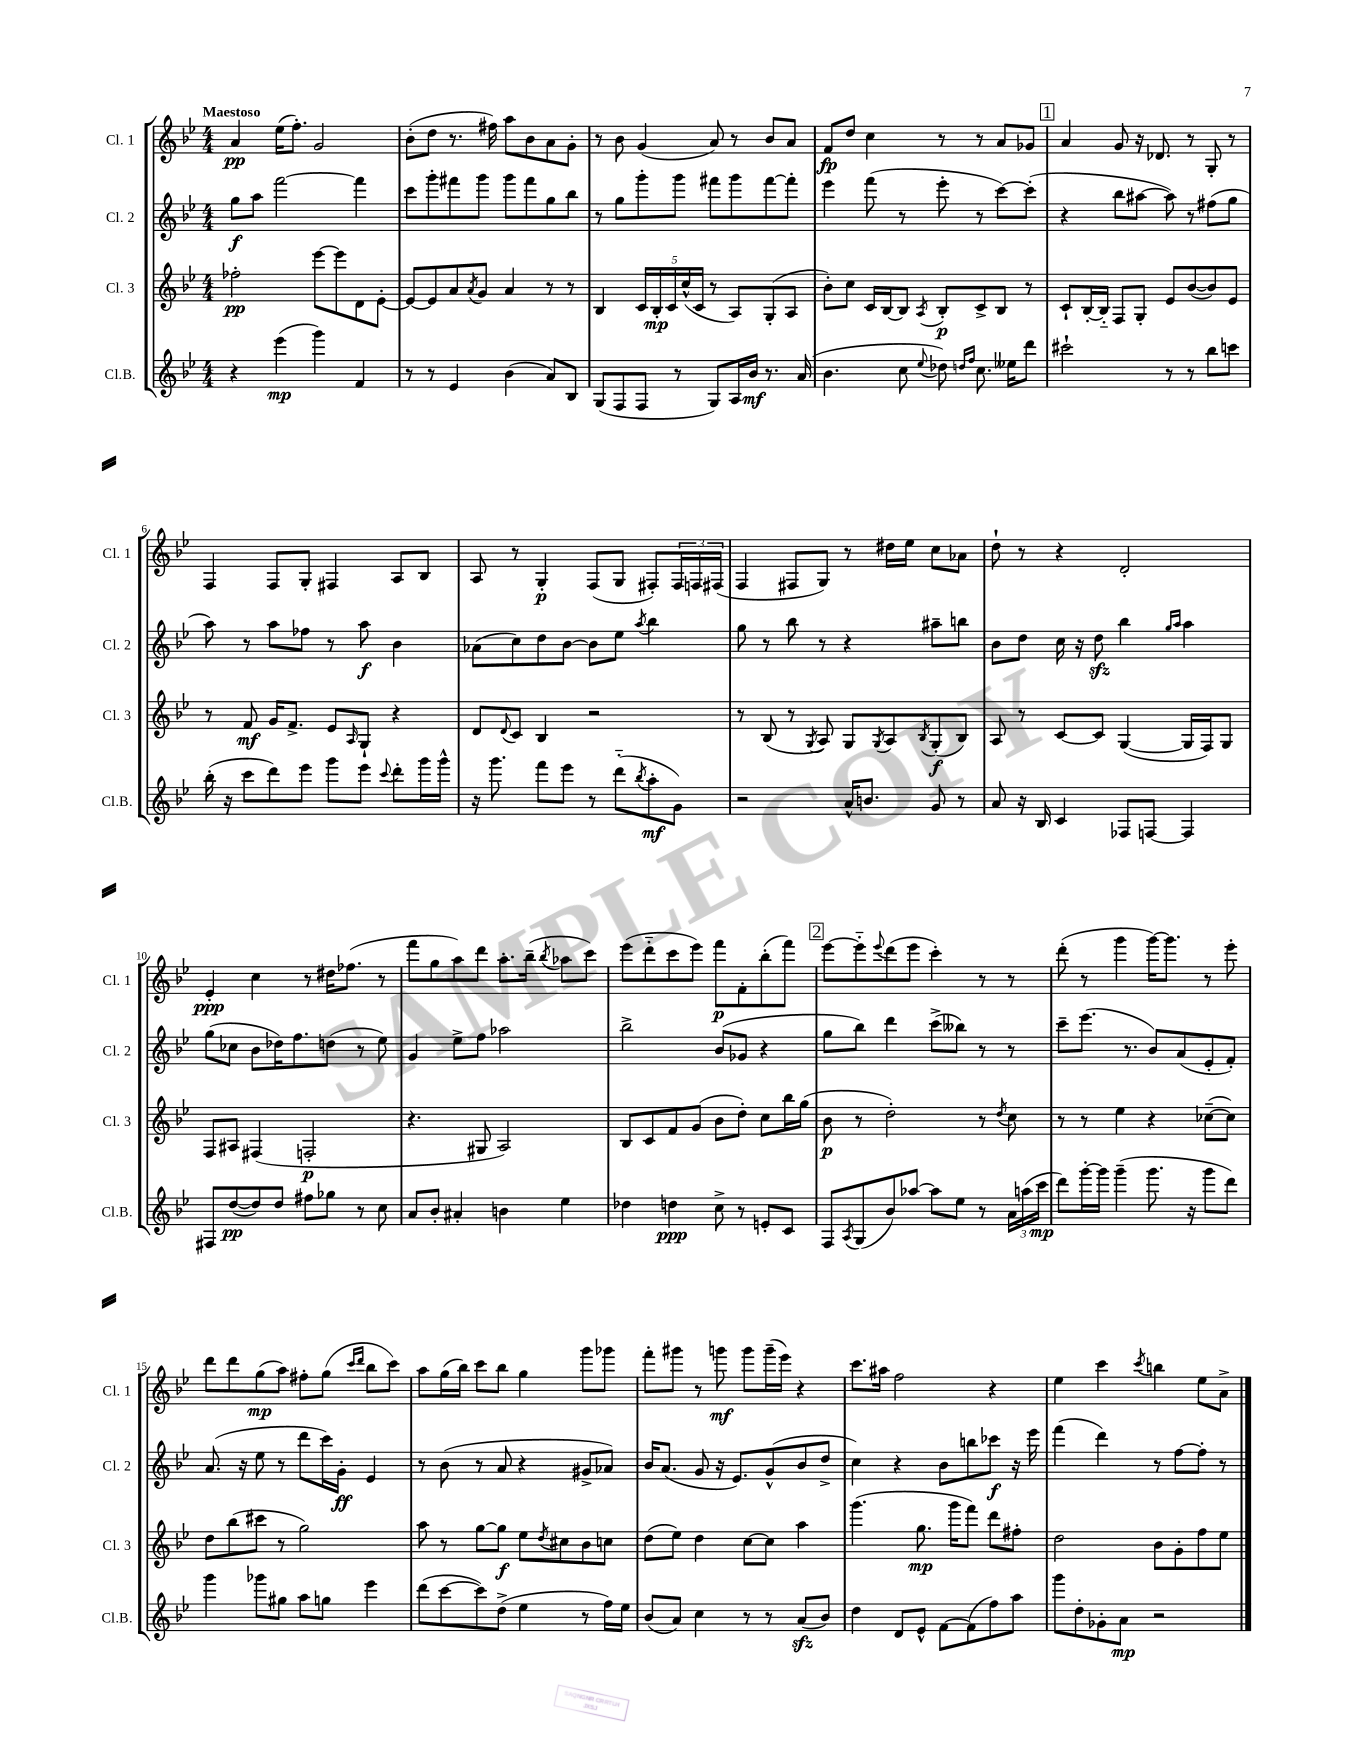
<<
\new StaffGroup <<
\new Staff = "s0" \with { instrumentName = "Cl. 1" shortInstrumentName = "Cl. 1" } {
    \clef treble \key bes \major \numericTimeSignature \time 4/4 \tempo "Maestoso"
    a'4\pp ees''16( f''8.-.) g'2 |
    bes'8-.( d''8 r8. fis''16) a''8 bes'8 a'8 g'8-. |
    r8 bes'8 g'4( a'8) r8 bes'8 a'8 |
    f'8\fp d''8 c''4 r8 r8 a'8 ges'8 |
    \mark \markup { \box "1" } a'4 g'8 r16 des'8. r8 g8-. r8 |
    f4 f8 g8-. fis4 a8 bes8 |
    a8 r8 g4-.\p f8( g8 fis8-.) \tuplet 3/2 { fis16 f16 fis16( } |
    f4 fis8 g8) r8 dis''16 ees''16 c''8 aes'8 |
    d''8-! r8 r4 d'2-. |
    ees'4-.\ppp c''4 r8 dis''16 fes''8.( r8 |
    f'''8 g''8 a''8) d'''8 a''8.-. bes''16--( \acciaccatura { bes''8 } aes''8 c'''8) |
    ees'''8( d'''8-_ c'''8 ees'''8) f'''8\p f'8-. bes''8-.( f'''8) |
    \mark \markup { \box "2" } ees'''8~ ees'''8-_ \appoggiatura { ees'''8 } d'''8( ees'''8 c'''4-.) r8 r8 |
    d'''8-.( r8 g'''4 g'''16~) g'''8. r8 ees'''8-. |
    d'''8 d'''8 g''8\mp( a''8) fis''8-. g''8( \grace { c'''16 d'''16 } bes''8 c'''8) |
    a''8 g''16( bes''16) c'''8 bes''8 g''4 g'''8 ges'''8 |
    f'''8-. gis'''8 r8 g'''8\mf g'''8 g'''16--( ees'''16) r4 |
    c'''8. ais''16 f''2 r4 |
    ees''4 c'''4 \acciaccatura { c'''8 } b''4 ees''8 a'8-> \bar "|." |
}
\new Staff = "s1" \with { instrumentName = "Cl. 2" shortInstrumentName = "Cl. 2" } {
    \clef treble \key bes \major \numericTimeSignature \time 4/4
    g''8\f a''8 f'''2~ f'''4 |
    c'''8 g'''8-. fis'''8 g'''8 g'''8 fis'''8 g''8 bes''8 |
    r8 g''8 g'''8-. g'''8 fis'''8 g'''8 fis'''8~ fis'''8-. |
    ees'''4 f'''8( r8 ees'''8-. r8 c'''8~) c'''8-.( |
    \mark \markup { \box "1" } r4 bes''8 ais''8~ ais''8) r8 fis''8( g''8 |
    a''8) r8 a''8 fes''8 r8 a''8\f bes'4 |
    aes'8( c''8) d''8 bes'8~ bes'8 ees''8 \acciaccatura { a''8 } bes''4 |
    g''8 r8 bes''8 r8 r4 ais''8-- b''8 |
    bes'8 d''8 c''16 r16 d''8\sfz bes''4 \grace { g''16 a''16 } a''4 |
    g''8( ces''8 bes'8 des''16) f''8. d''8( r8 ees''8) |
    g'4 ees''8-> f''8 aes''2 |
    bes''2-> bes'8( ges'8 r4 |
    \mark \markup { \box "2" } g''8 bes''8) d'''4 c'''8->( beses''8) r8 r8 |
    c'''8-- ees'''8.( r8. bes'8) a'8( ees'8-. f'8-.) |
    a'8.( r16 ees''8 r8 d'''8 c'''16) g'16-.\ff ees'4 |
    r8 bes'8( r8 a'8 r4 gis'8-> aes'8) |
    bes'16 a'8.( g'8 r16 ees'8.) g'8-^( bes'8 d''8-> |
    c''4) r4 bes'8 b''8 ces'''8\f r16 ees'''16 |
    f'''4( d'''4) r8 f''8~ f''8-. r8 \bar "|." |
}
\new Staff = "s2" \with { instrumentName = "Cl. 3" shortInstrumentName = "Cl. 3" } {
    \clef treble \key bes \major \numericTimeSignature \time 4/4
    fes''2-.\pp ees'''8~ ees'''8 d'8 ees'8~-. |
    ees'8~ ees'8 a'8 \acciaccatura { a'8 } g'8 a'4 r8 r8 |
    bes4 \tuplet 5/4 { c'16 bes16-.\mp c'16 c''16-^( c'16 } r8 a8) g8-.( a8 |
    bes'8-.) c''8 c'16 bes16~ bes8 \acciaccatura { a8 } bes8-.\p c'8-> bes8 r8 |
    \mark \markup { \box "1" } c'8-! bes16~-. bes16-_ f8 g8-. ees'8 bes'8~( bes'8) ees'8 |
    r8 f'8\mf g'16 f'8.-> ees'8 \grace { a16 } g8-! r4 |
    d'8 \appoggiatura { d'8 } c'8 bes4 r2 |
    r8 bes8( r8 \acciaccatura { g8 } a8) g8 \acciaccatura { g8 } a8 \acciaccatura { bes8 } g8-.\f( bes8) |
    a8 r8 c'8~ c'8 g4~( g16 f16) g8 |
    f8 ais8 fis4( f2-.\p |
    r4. gis8 a2) |
    bes8 c'8 f'8 g'8( bes'8 d''8-.) c''8 bes''16 g''16( |
    \mark \markup { \box "2" } bes'8\p r8 d''2-.) r8 \acciaccatura { d''8 } c''8 |
    r8 r8 ees''4 r4 ces''8~--( ces''8) |
    d''8 bes''8( cis'''8 r8 g''2) |
    a''8 r8 g''8~ g''8\f ees''8 \acciaccatura { d''8 } cis''8 bes'8 c''8 |
    d''8( ees''8) d''4 c''8~ c''8 a''4 |
    g'''4.( g''8.\mp g'''16 f'''8) d'''8 fis''8-. |
    d''2 bes'8 g'8-. f''8 ees''8 \bar "|." |
}
\new Staff = "s3" \with { instrumentName = "Cl.B." shortInstrumentName = "Cl.B." } {
    \clef treble \key bes \major \numericTimeSignature \time 4/4
    r4 ees'''4\mp( g'''4) f'4 |
    r8 r8 ees'4 bes'4( a'8) bes8 |
    g8( f8 f8 r8 g8) a16 bes'16\mf r8. a'16( |
    bes'4. c''8 \appoggiatura { ees''8 } des''8) \grace { d''16 f''16 } c''8. eeses''16 d'''8 |
    \mark \markup { \box "1" } cis'''2-! r8 r8 bes''8 c'''8 |
    bes''16-.( r16 c'''8 d'''8) ees'''8 g'''8 ees'''8 \appoggiatura { c'''8 } d'''8-. g'''16 g'''16-^ |
    r16 g'''8. f'''8 ees'''8 r8 d'''8-_( \acciaccatura { bes''8 } a''8-.\mf g'8) |
    r2 a'16-^ b'8. g'8 r8 |
    a'8 r16 bes16 c'4 fes8 f8~ f4 |
    fis8 d''8~\pp( d''8) d''8 fis''8 ges''8 r8 c''8 |
    a'8 bes'8-. ais'4-. b'4 ees''4 |
    des''4 d''4\ppp c''8-> r8 e'8-. c'8 |
    \mark \markup { \box "2" } f8 \acciaccatura { a8 } g8( bes'8) aes''8~ aes''8 ees''8 r8 \tuplet 3/2 { a'16 a''16( c'''16\mp } |
    d'''8) g'''16~-. g'''16 g'''4--( g'''8. r16 g'''8 d'''8) |
    g'''4 ges'''8 gis''8 a''8 g''8 ees'''4 |
    d'''8( c'''8~ c'''8) d''8->( ees''4 r8 f''16) ees''16 |
    bes'8( a'8) c''4 r8 r8 a'8\sfz( bes'8) |
    d''4 d'8 ees'8-^ f'8~ f'8( f''8) a''8 |
    g'''8 d''8-. ges'8-. a'8\mp r2 \bar "|." |
}
>>
>>
